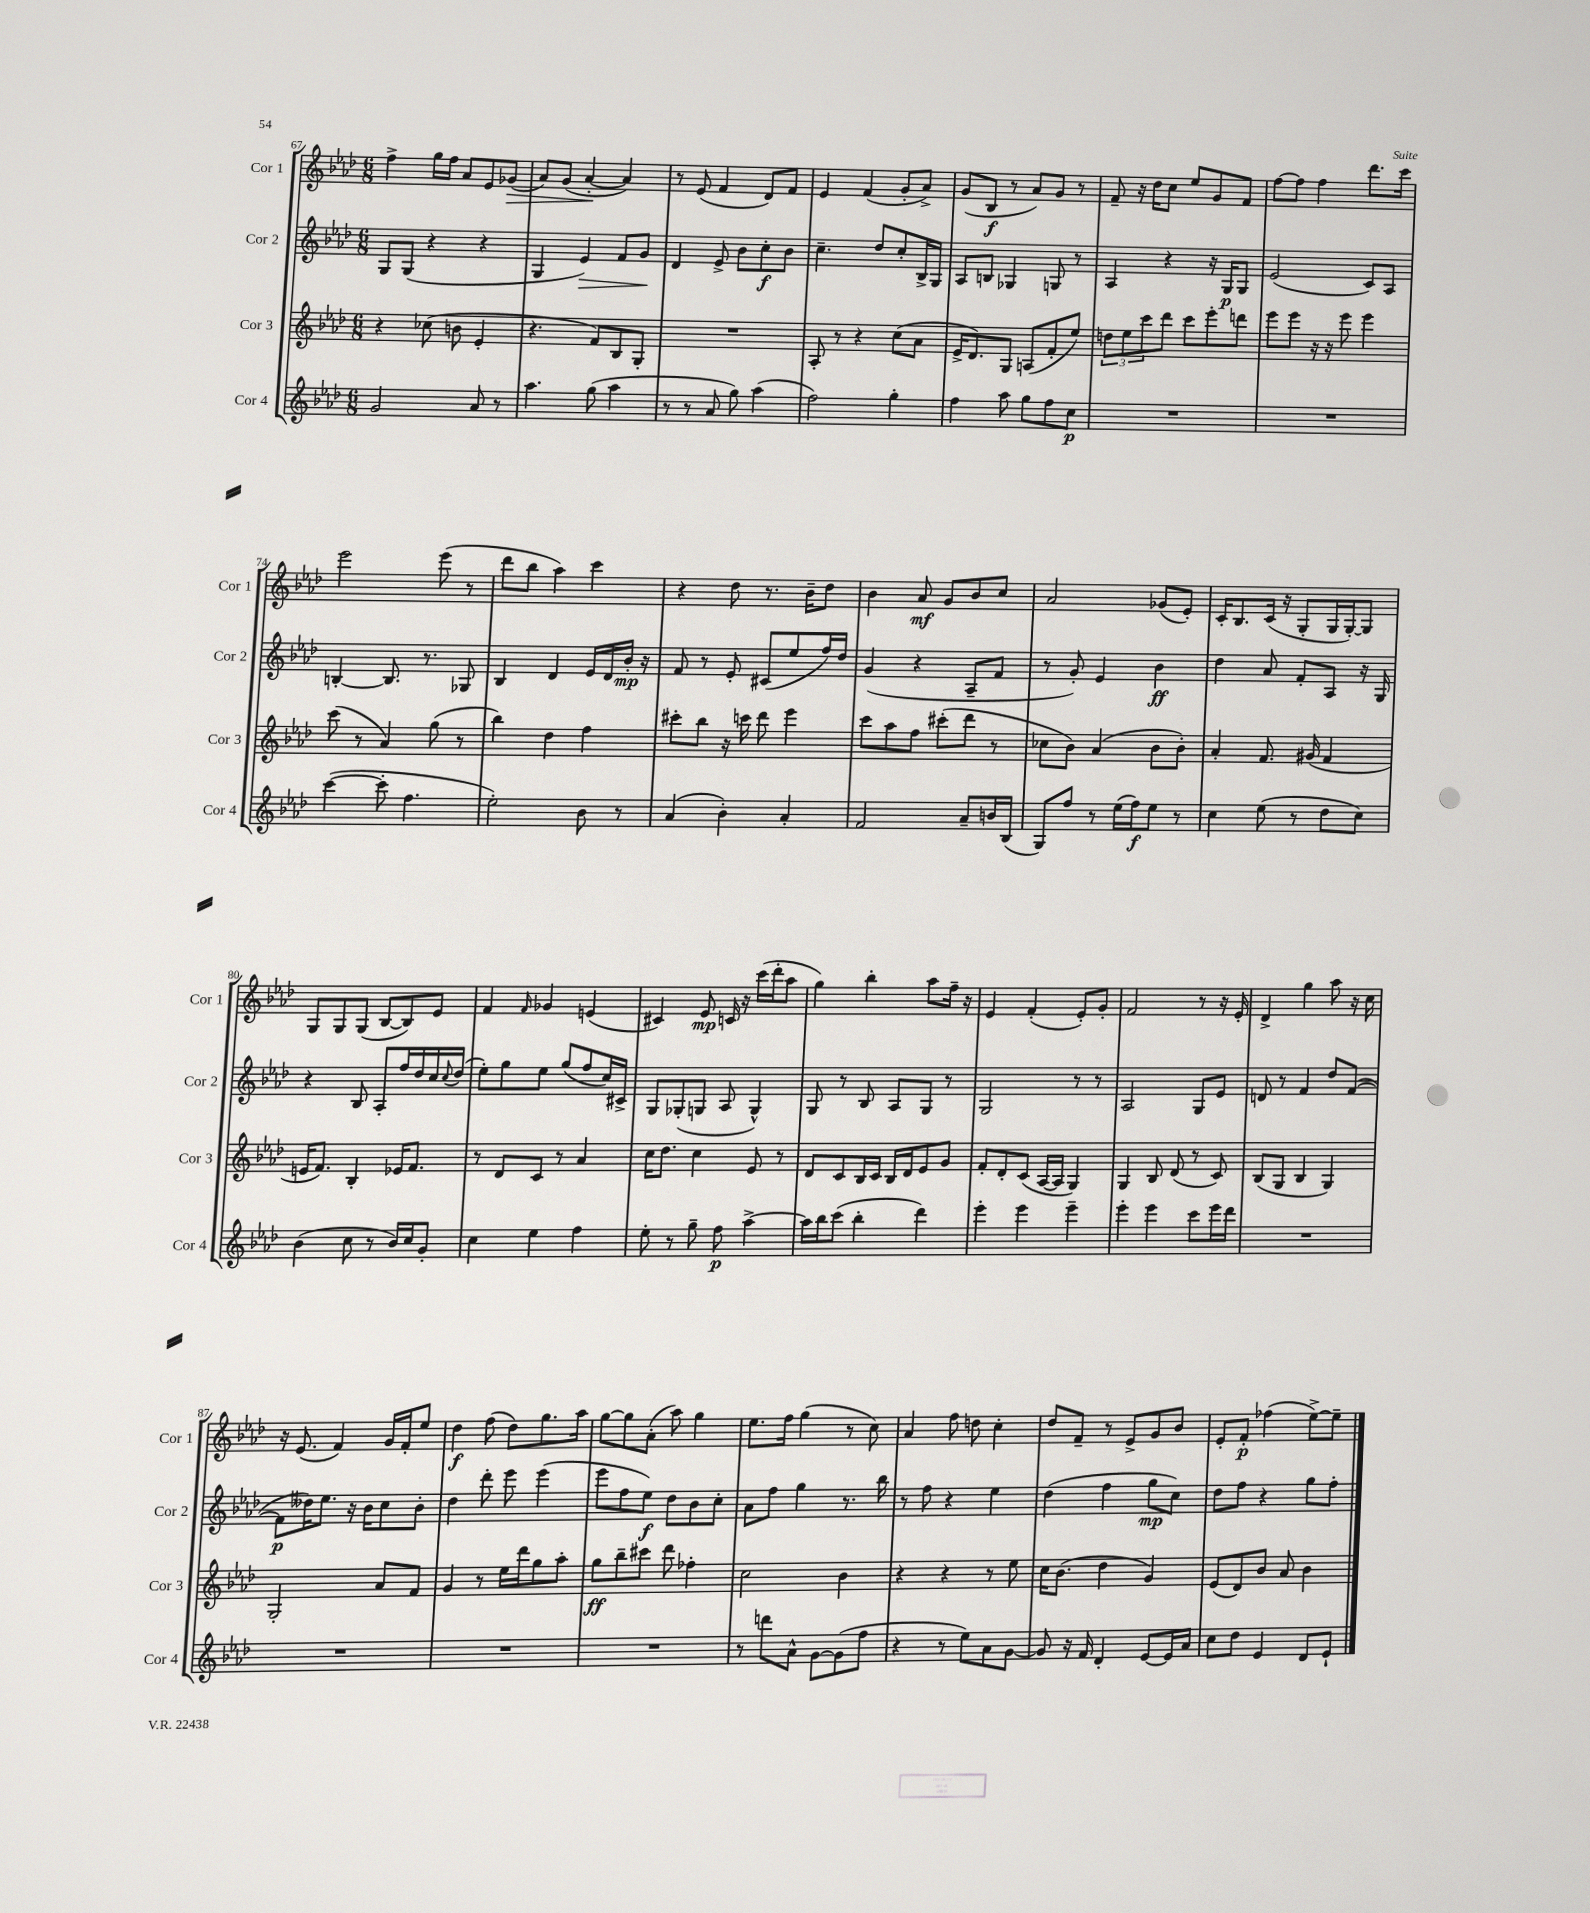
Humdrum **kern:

**kern	**kern	**kern	**kern
*staff4	*staff3	*staff2	*staff1
*clefG2	*clefG2	*clefG2	*clefG2
*k[b-e-a-d-]	*k[b-e-a-d-]	*k[b-e-a-d-]	*k[b-e-a-d-]
*M6/8	*M6/8	*M6/8	*M6/8
2g	4r	8G	4ff^
.	.	(8G	.
.	(8cc-	4r	16gg
.	.	.	16ff
.	8b	.	8a-
8a-	4e-'	4r	8e-
8r	.	.	(8g-
=	=	=	=
4.aa-	4.r	4G	8a-)
.	.	.	(8g
.	.	4e-)	[4a-'
(8gg	8f)	.	.
4aa-	8B-	8f	4a-])
.	8G'	8g	.
=	=	=	=
8r	2.r	4d-	8r
8r	.	.	(8e-
8a-	.	8e-^	4f
8gg)	.	8b-	.
(4aa-	.	8cc'	8d-)
.	.	8b-	8f
=	=	=	=
2ff)	8A-'	4.cc~	4e-
.	8r	.	.
.	4r	.	(4f
.	.	8dd-	.
4gg'	(8cc	8cc'	8g'
.	8a-	16B-^	8a-^)
.	.	16G	.
=	=	=	=
4ff	16e-^	8A-	(8g
.	8.d-)	.	.
.	.	8B	8B-
8aa-	8G	4G-	8r
8gg	(8A	.	8a-)
8ff	8f'	8G	8g
8cc	8ee-)	8r	8r
=	=	=	=
2.r	12dd	4A-	8f~
.	12ee-	.	.
.	.	.	16r
.	12ccc	.	.
.	.	.	16dd-
.	8ddd-	4r	8cc
.	8ccc	.	8ee-
.	8eee-'	16r	8g
.	.	16G	.
.	8ddd	8G	8f
=	=	=	=
2.r	8eee-	(2e-	[8ff
.	8eee-	.	8ff]
.	16r	.	4ff
.	16r	.	.
.	8eee-	.	.
.	4eee-	8c)	8.ddd-
.	.	8A-	.
.	.	.	16ccc
=	=	=	=
([4ccc	(8ccc	[4B'	2eee-
.	8r	.	.
8ccc']	4a-)	8.B]	.
4.ff	.	.	.
.	.	8.r	.
.	(8gg	.	(8eee-
.	8r	8G-	8r
=	=	=	=
2ee-')	4bb-)	4B-	8ddd-
.	.	.	8bb-
.	4dd-	4d-	4aa-)
8b-	4ff	16e-	4ccc
.	.	16d-	.
8r	.	16b-'	.
.	.	16r	.
=	=	=	=
(4a-	8ccc#'	8f	4r
.	8bb-	8r	.
4b-')	16r	8e-'	8dd-
.	16ccc	.	.
.	8ddd-	(8c#	8.r
4a-'	4eee-	8ee-	.
.	.	.	16b-~
.	.	16ff)	8dd-
.	.	16dd-	.
=	=	=	=
2f	8ccc	(4g	4b-
.	8aa-	.	.
.	8ff	4r	8a-
.	(8ccc#'	.	8g
8a-~	8ddd-	8A-~	8b-
16b	8r	8f	8cc
(16B-	.	.	.
=	=	=	=
8G)	8cc-	8r	2a-
8ff	8b-)	8g')	.
8r	(4a-	4e-	.
(16ee-	.	.	.
16ff)	.	.	.
8ee-	8b-	4b-	(8g-
8r	8b-')	.	8e-')
=	=	=	=
4cc	4a-'	4dd-	16c'
.	.	.	8.B-
(8ee-	8.f	8a-	(16c
.	.	.	16r
8r	.	8f'	8G'
.	(16g#	.	.
8dd-	4f	8A-	16G
.	.	.	[16G')
8cc)	.	16r	8G]
.	.	16G	.
=	=	=	=
(4b-	16e	4r	8G
.	8.f)	.	.
.	.	.	8G
8cc	4B-'	8B-	(8G
8r	.	8A-'	[8B-
16b-)	16e-	16ff	8B-])
16cc	8.f	16dd-	.
8g'	.	16cc	8e-
.	.	8qqcc	.
.	.	(16dd-	.
=	=	=	=
4cc	8r	8ee-')	4f
.	8d-	8gg	.
.	.	.	16qqf
4ee-	8c	8ee-	4g-
.	8r	(8gg	.
4ff	4a-	8ff	(4e
.	.	16cc)	.
.	.	16c#^	.
=	=	=	=
8ee-'	16cc	8G	4c#)
.	8.dd-	.	.
8r	.	(8G-'	.
8gg~	4cc	8G	8e-
8ff	.	8A-	16c
.	.	.	16r
[4aa-^	8e-	4G^^)	(16ccc
.	.	.	16ddd-'
.	8r	.	8aa-
=	=	=	=
16aa-]	8d-	8G	4gg)
16bb-	.	.	.
(8ccc	8c	8r	.
4bb-'	16B-	8B-	4bb-'
.	16c	.	.
.	16B-	8A-	.
.	16d-	.	.
4ddd-)	8e-	8G	8aa-
.	8g	8r	16ff~
.	.	.	16r
=	=	=	=
4eee-'	8f'	2G	4e-
.	8d-'	.	.
4eee-	(8c	.	(4f'
.	[16A-	.	.
.	16A-]	.	.
4eee-~	4G)	8r	8e-')
.	.	8r	8g'
=	=	=	=
4eee-'	4G	2A-	2f
4eee-	8B-	.	.
.	(8d-	.	.
8ccc	8r	8G	8r
16eee-	8c)	8e-	16r
16ddd-	.	.	16e-'
=	=	=	=
2.r	(8B-	8d	4d-^
.	8G	8r	.
.	4B-	4f	4gg
.	4G)	8dd-	8aa-
.	.	([8f	16r
.	.	.	16cc
=	=	=	=
2.r	2G'	8f]	16r
.	.	.	(8.e-
.	.	16dd--)	.
.	.	8.ee-	.
.	.	.	4f)
.	.	16r	.
.	.	16b-	.
.	8a-	8cc	16g
.	.	.	16f'
.	8f	8b-'	8ee-
=	=	=	=
2.r	4g	4dd-	4dd-
.	8r	8ddd-'	(8ff
.	16ee-	8eee-	8dd-)
.	16ddd-	.	.
.	8gg	(4eee-	8.gg
.	8aa-'	.	.
.	.	.	16aa-
=	=	=	=
2.r	8gg	8eee-	[8gg
.	8bb-~	8ff	8gg]
.	8ccc#	8ee-)	(8a-'
.	8ddd-	8dd-	8aa-)
.	4ff-'	8b-	4gg
.	.	8cc'	.
=	=	=	=
8r	2cc	8a-	8.ee-
8ddd	.	8ff	.
.	.	.	16ff
8a-^^	.	4gg	(4gg
[8g	.	.	.
(8g]	4b-	8.r	8r
8ff	.	.	8cc)
.	.	16bb-	.
=	=	=	=
4r	4r	8r	4a-
.	.	8ff	.
8r	4r	4r	8ff
8ee-)	.	.	8dd
8a-	8r	4ee-	4cc'
[8g	8ee-	.	.
=	=	=	=
8g]	16cc	(4dd-	8dd-
.	(8.b-	.	.
16r	.	.	8f~
16f	.	.	.
4d-'	4dd-	4ff	8r
.	.	.	8e-^
[8e-	4g)	8gg	8g
16e-]	.	8cc)	8b-
16a-	.	.	.
=	=	=	=
8cc	(8e-	8dd-	8e-'
8dd-	8d-)	8ff	8f'
4e-	8b-	4r	(4ff-
.	8a-	.	.
8d-	4b-	8gg	[8ee-^)
8e-`	.	8ff'	8ee-~]
==	==	==	==
*-	*-	*-	*-
